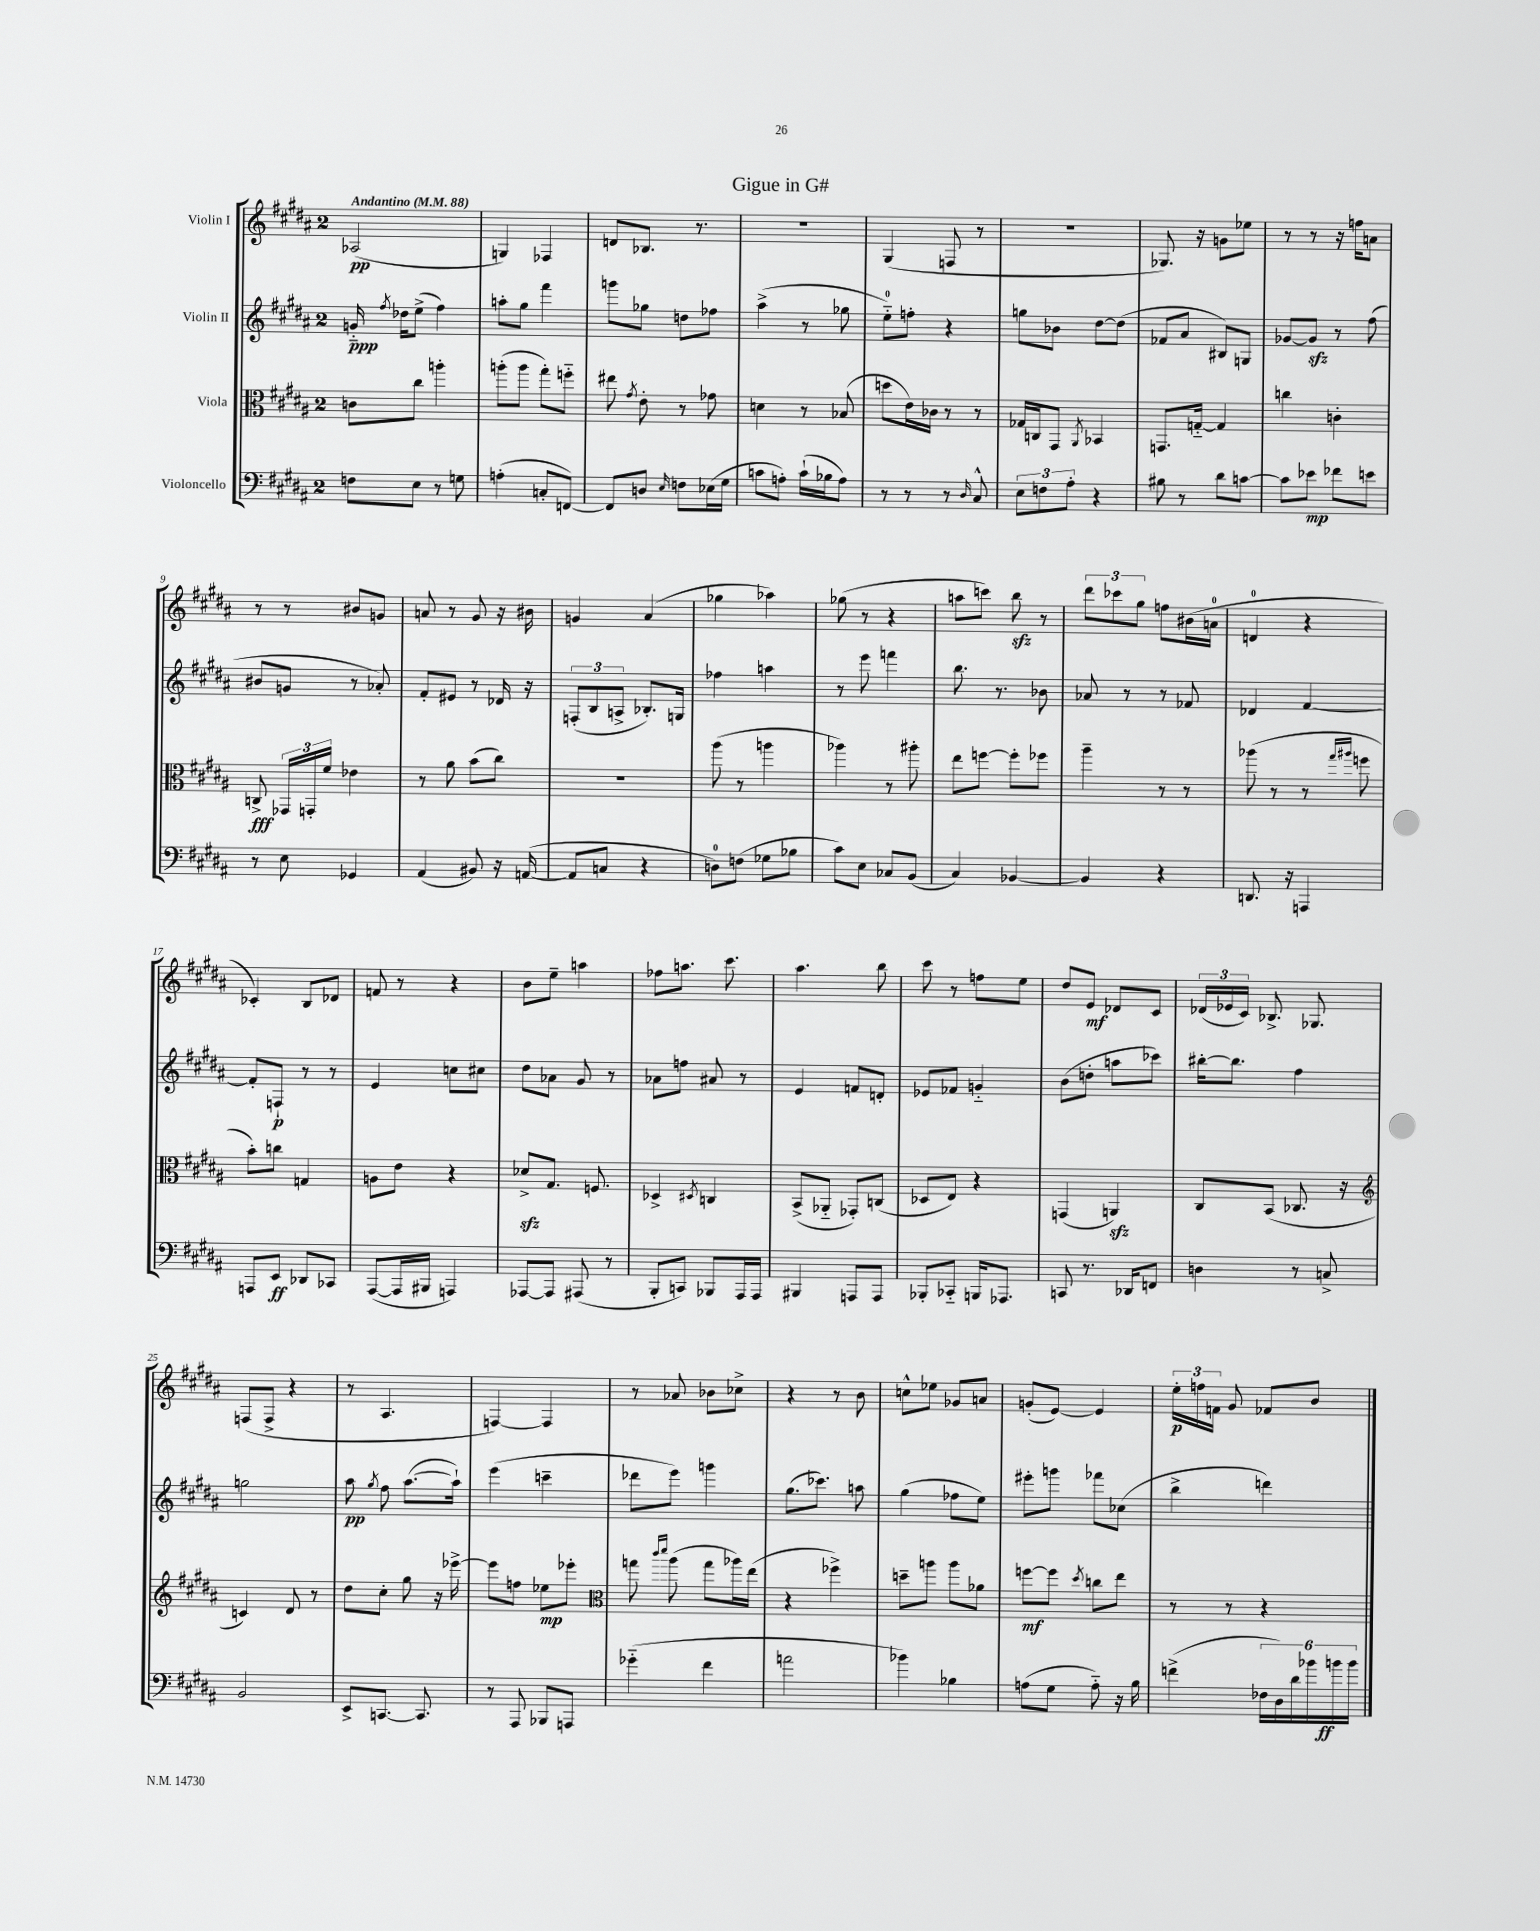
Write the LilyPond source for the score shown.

\header { title = "Gigue in G#" }
<<
\new StaffGroup <<
\new Staff = "s0" \with { instrumentName = "Violin I" } {
    \clef treble \key b \major \once \override Staff.TimeSignature.style = #'single-digit \time 2/4 \tempo "Andantino" 4 = 88
    \autoBeamOff aes2\pp( |
    g4) fes4 |
    d'8[ bes8.] r8. |
    r2 |
    gis4( f8 r8 |
    R2 |
    ges8.) r16 g'8[ ees''8] |
    r8 r8 r16 f''16[ a'8] |
    r8 r8 bis'8[ g'8] |
    a'8 r8 gis'8 r16 bis'16 |
    g'4 ais'4( |
    ges''4 aes''4) |
    ges''8( r8 r4 |
    a''8[ c'''8]) b''8\sfz r8 |
    \tuplet 3/2 { dis'''8[ ces'''8 gis''8] } f''8[ bis'16( a'16]-0 |
    d'4-0 r4 |
    ces'4-.) b8[ des'8] |
    f'8 r8 r4 |
    b'8[ e''8]-- a''4 |
    fes''8[ a''8.] cis'''8. |
    ais''4. b''8 |
    cis'''8 r8 f''8[ e''8] |
    dis''8[ e'8]\mf des'8[ cis'8] |
    \tuplet 3/2 { des'16[( ees'16 cis'16]) } bes8.-> ges8. |
    f8[( f8]-> r4 |
    r8 ais4. |
    f4~) f4 |
    r8 aes'8 bes'8[ ces''8]-> |
    r4 r8 b'8 |
    c''8[-^ ees''8] ges'8[ a'8] |
    g'8[-.( e'8]~) e'4 |
    \tuplet 3/2 { e''16[-.\p f''16 f'16] } gis'8 fes'8[ b'8] \bar "|." |
}
\new Staff = "s1" \with { instrumentName = "Violin II" } {
    \clef treble \key b \major \once \override Staff.TimeSignature.style = #'single-digit \time 2/4
    \autoBeamOff g'16-_\ppp \acciaccatura { fis''8 } des''16[ e''8]->( fis''4) |
    a''8[-. gis''8] fis'''4 |
    g'''8[ ges''8] d''8[ fes''8] |
    ais''4->( r8 ges''8 |
    e''8[-0-_) f''8]-. r4 |
    g''8[ bes'8] dis''8[~ dis''8]( |
    fes'8[ ais'8] bis8[) g8] |
    ges'8[~ ges'8]\sfz r8 fis''8( |
    bis'8[ g'8] r8 aes'8-.) |
    fis'8[-. eis'8] r8 des'16 r16 |
    \tuplet 3/2 { f8[-.( b8 a8]-> } bes8.[-.) g16] |
    fes''4 a''4 |
    r8 e'''8 f'''4 |
    b''8. r8. bes'8 |
    aes'8 r8 r8 fes'8 |
    des'4 fis'4~ |
    fis'8[-. f8]-!\p r8 r8 |
    e'4 c''8[ cis''8] |
    dis''8[ aes'8] gis'8 r8 |
    aes'8[ f''8] ais'8 r8 |
    e'4 f'8[ d'8]-. |
    ees'8[ fes'8] g'4-_ |
    b'8[( d''8]-. a''8[ ces'''8]) |
    bis''16[~-. bis''8.] fis''4 |
    g''2 |
    ais''8\pp \acciaccatura { gis''8 } fis''8 ais''8.[~( ais''16]-!) |
    e'''4( c'''4-- |
    des'''8[ e'''8]) g'''4 |
    gis''8.[( ces'''8.]) a''8 |
    gis''4( fes''8[ e''8]) |
    eis'''8[-. g'''8] fes'''8[ ces''8]( |
    b''4-> d'''4) \bar "|." |
}
\new Staff = "s2" \with { instrumentName = "Viola" } {
    \clef alto \key b \major \once \override Staff.TimeSignature.style = #'single-digit \time 2/4
    \autoBeamOff c'8[ cis''8] a''4-. |
    a''8[-.( a''8] gis''8[-.) f''8]-_ |
    eis''8 \acciaccatura { gis'8 } e'8-. r8 ges'8 |
    d'4 r8 bes8( |
    d''8[ e'16) ces'16] r8 r8 |
    ges16[ c16 gis,8] \acciaccatura { ais,8 } bes,4 |
    g,8.[ g16]~-_ g4 |
    c''4 c'4-. |
    c8->\fff \tuplet 3/2 { ges,16[ g,16-. fis'16] } ees'4 |
    r8 ais'8 b'8[( cis''8]) |
    r2 |
    ais''8( r8 a''4 |
    aes''4) r8 ais''8-. |
    e''8[ f''8]~ f''8[-. fes''8] |
    ais''4-- r8 r8 |
    aes''8( r8 r8 \grace { gis''16[ ais''16] } f''8 |
    b'8[-.) c''8] g4 |
    a8[ e'8] r4 |
    des'8[->\sfz gis8.] f8. |
    des4-> \acciaccatura { dis8 } c4 |
    b,8[->( aes,8]-_ ges,8[-.) c8]( |
    des8[ e8]) r4 |
    g,4( a,4\sfz) |
    cis8[ b,8]( ces8. r16 |
    \clef treble c'4) dis'8 r8 |
    dis''8[ cis''8]-. gis''8 r16 ees'''16~-> |
    ees'''8[ f''8] ees''8[\mp ees'''8]-. |
    \clef alto g''8 \grace { cis'''16[ dis'''16] } ais''8( g''8[ aes''16) e''16]( |
    r4 fes''4->) |
    d''8[-- a''8] a''8[ aes'8] |
    f''8[~\mf f''8] \acciaccatura { dis''8 } c''8[ e''8] |
    r8 r8 r4 \bar "|." |
}
\new Staff = "s3" \with { instrumentName = "Violoncello" } {
    \clef bass \key b \major \once \override Staff.TimeSignature.style = #'single-digit \time 2/4
    \autoBeamOff f8[ e8] r8 g8 |
    a4-.( c8[-. f,8]~) |
    f,8[ d8] \grace { e16 } f8[ ees16( gis16] |
    c'8[ a8]-.) c'16[-!( bes16 a8]) |
    r8 r8 r8 \grace { dis16 } cis8-^ |
    \tuplet 3/2 { e8[ f8 ais8]-. } r4 |
    bis8 r8 dis'8[ c'8]~ |
    c'8[ ees'8]\mp fes'8[ e'8] |
    r8 e8 ges,4 |
    ais,4( bis,8) r16 a,16~( |
    a,8[ c8] r4 |
    d8[-0) f8]( ges8[ bes8] |
    cis'8[) e8] ces8[ b,8]( |
    cis4) bes,4~ |
    bes,4 r4 |
    d,8. r16 a,,4 |
    a,,8[ e,8]\ff des,8[ ces,8] |
    ais,,8[~( ais,,16 bis,,16] a,,4) |
    aes,,8[~ aes,,8] ais,,8( r8 |
    b,,8[-. c,8]) bes,,8[ ais,,16 ais,,16] |
    bis,,4 a,,8[ a,,8] |
    bes,,8[-. ces,8]-_ b,,16[ aes,,8.] |
    c,8 r8. des,16[ f,8] |
    d4 r8 c8-> |
    b,2 |
    e,8[-> c,8.]~ c,8. |
    r8 ais,,8 bes,,8[ a,,8] |
    ges'4-_( fis'4 |
    a'2 |
    bes'4) bes4 |
    a8[( gis8] a8-_) r16 b16 |
    f'4->( \tuplet 6/4 { fes16[ dis16) dis'16 bes'16 b'16\ff b'16] } \bar "|." |
}
>>
>>
